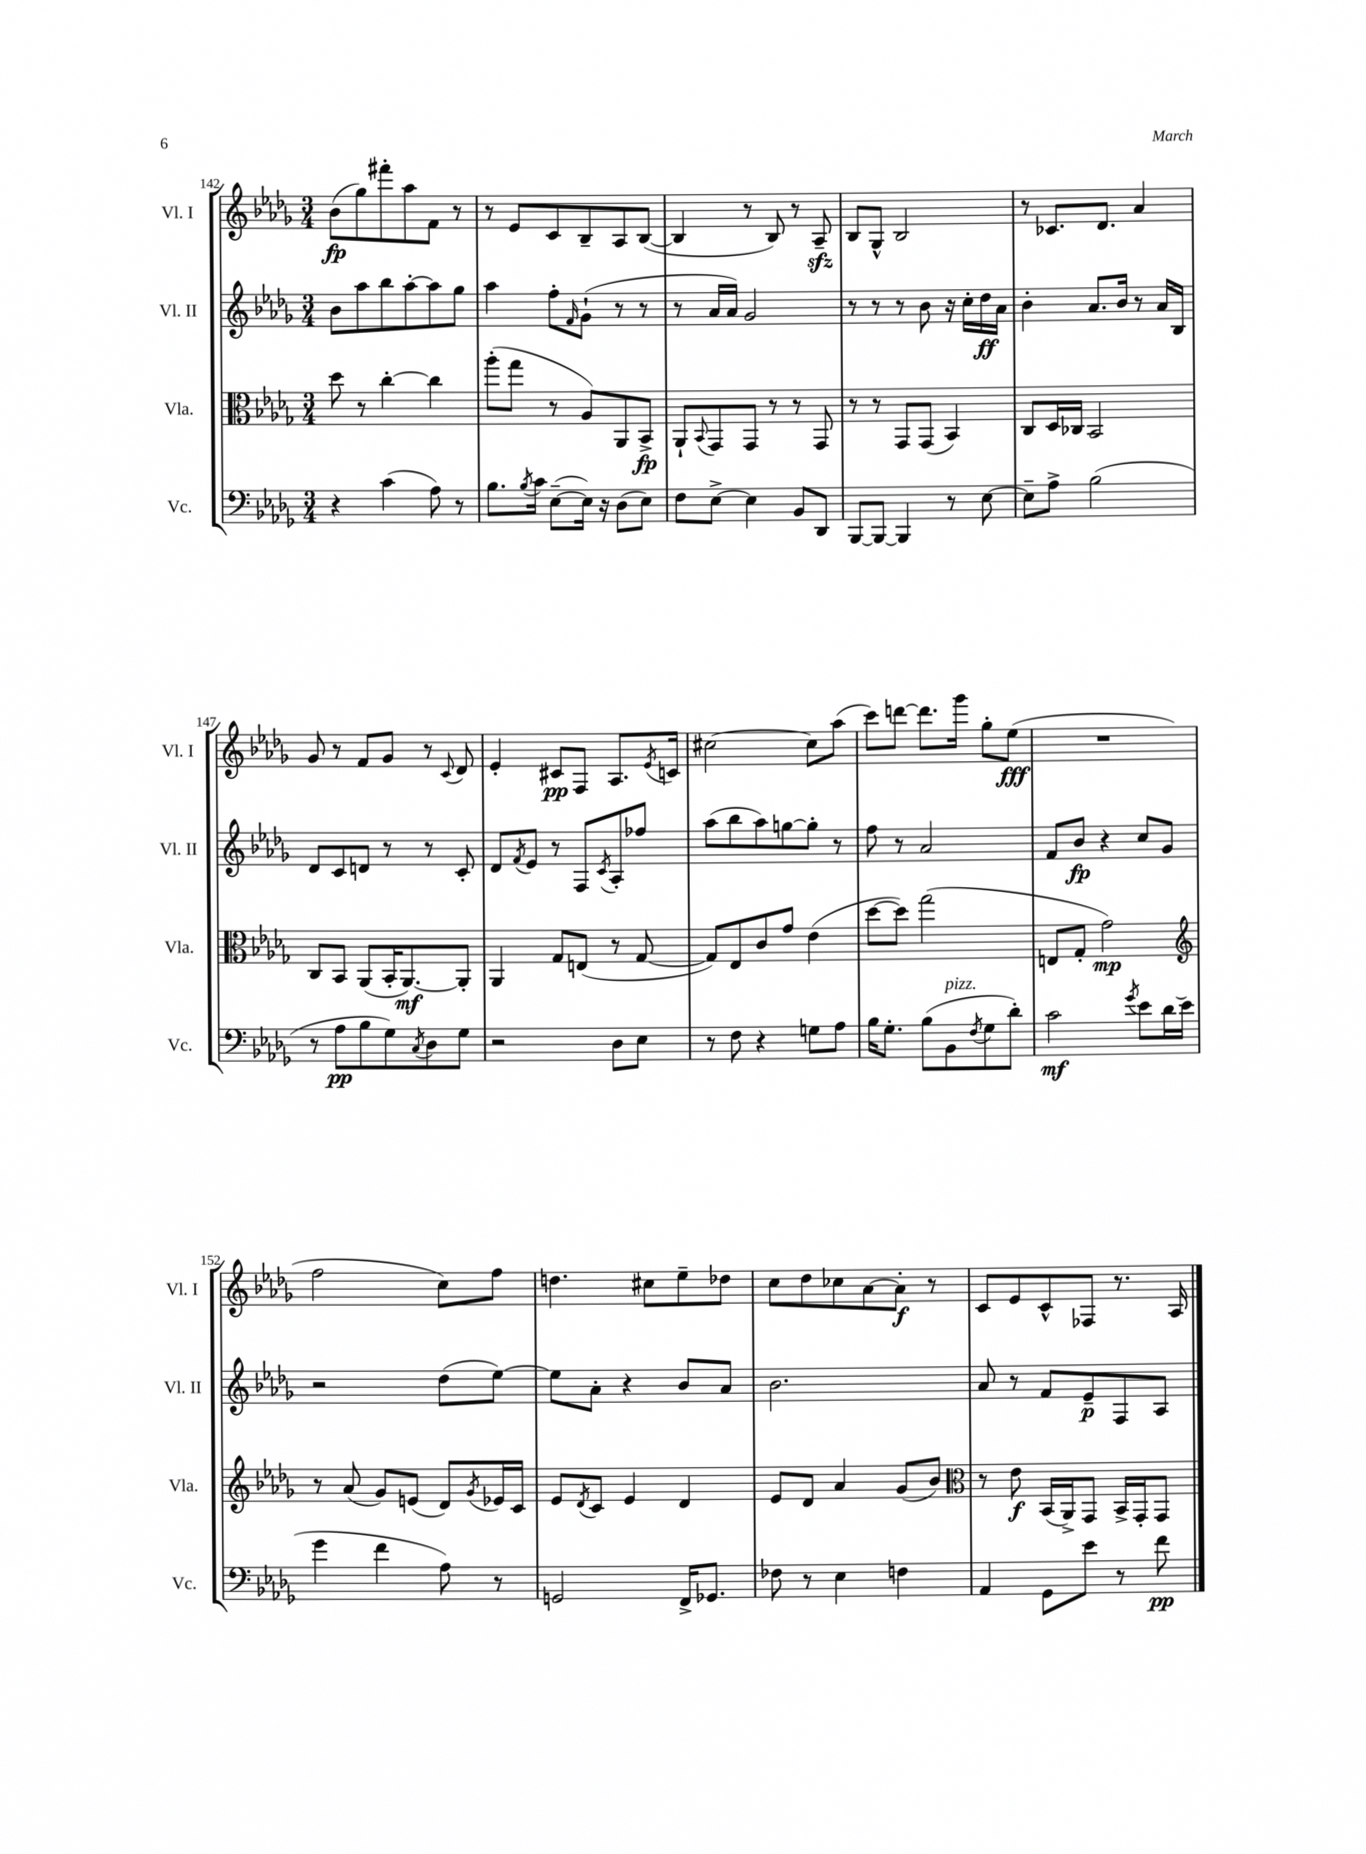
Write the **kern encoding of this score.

**kern	**kern	**kern	**kern
*staff4	*staff3	*staff2	*staff1
*clefF4	*clefC3	*clefG2	*clefG2
*k[b-e-a-d-g-]	*k[b-e-a-d-g-]	*k[b-e-a-d-g-]	*k[b-e-a-d-g-]
*M3/4	*M3/4	*M3/4	*M3/4
4r	8dd-	8b-	(8b-
.	8r	8aa-	8gg-)
(4c	[4cc'	8bb-	8fff#'
.	.	[8aa-'	8aa-
8A-)	4cc]	8aa-]	8f
8r	.	8gg-	8r
=	=	=	=
8.B-	(8aa-'	4aa-	8r
.	8gg-	.	8e-
8qB-	.	.	.
16c	.	.	.
([8E-~	8r	8ff'	8c
.	.	16qqf	.
16E-])	8A-)	(8g-`	8B-~
16r	.	.	.
(8D-	8AA-	8r	8A-
8E-)	8BB-^	8r	([8B-
=	=	=	=
8F	8AA-`	8r	4B-]
.	8qqBB-	.	.
[8E-^	8GG-	16a-	.
.	.	16a-)	.
4E-]	8GG-	2g-	8r
.	8r	.	8B-)
8BB-	8r	.	8r
8DD-	8GG-	.	8A-~
=	=	=	=
[8BBB-	8r	8r	8B-
8BBB-_	8r	8r	8G-^^
4BBB-]	8GG-	8r	2B-
.	(8GG-	8b-	.
8r	4BB-)	16r	.
.	.	16cc'	.
[8E-	.	16dd-	.
.	.	16a-	.
=	=	=	=
8E-~]	8C	4b-'	8r
8A-^	16D-	.	8.c-
.	16C-	.	.
(2B-	2BB-	8.a-	.
.	.	.	8.d-
.	.	16b-	.
.	.	8r	4a-
.	.	16a-	.
.	.	16B-	.
=	=	=	=
8r	8C	8d-	8g-
8A-	8BB-	8c	8r
8B-	(8AA-	8d	8f
8G-)	16BB-'	8r	8g-
.	[8.AA-)	.	.
8qC	.	.	.
8D-	.	8r	8r
.	.	.	8qqc
8G-	8AA-']	8c'	8d-
=	=	=	=
2r	4AA-	8d-	4e-'
.	.	8qf	.
.	.	8e-	.
.	8G-	8r	8c#
.	(8E	8F	8F
.	.	8qc	.
8D-	8r	8A-'	8.A-
8E-	[8G-	8ff-	.
.	.	.	8qe-
.	.	.	16c
=	=	=	=
8r	8G-])	(8aa-	[2cc#
8F	8E-	8bb-	.
4r	8c	8aa-)	.
.	8g-	[8gg	.
8G	(4e-	8gg']	8cc#]
8A-	.	8r	(8aa-
=	=	=	=
16B-	[8dd-	8ff	8ccc)
8.G-'	.	.	.
.	8dd-])	8r	[8ddd
(8B-	(2gg-	2a-	8.ddd]
8BB-	.	.	.
.	.	.	16ggg-
8qF	.	.	.
8G-	.	.	8gg-'
8d-')	.	.	(8ee-
=	=	=	=
2c	8E	8f	2.r
.	8G-'	8b-	.
.	2g-)	4r	.
8qg-	.	.	.
8e-	.	8cc	.
16d-	.	8g-	.
(16e-	.	.	.
=	=	=	=
*	*clefG2	*	*
4g-	8r	2r	2ff
.	(8a-	.	.
4f	8g-)	.	.
.	(8e	.	.
8A-)	8d-)	(8dd-	8cc)
.	8qg-	.	.
8r	16e-	[8ee-)	8ff
.	16c	.	.
=	=	=	=
2GG	8e-	8ee-]	4.dd
.	8qd-	.	.
.	8c	8a-'	.
.	4e-	4r	.
.	.	.	8cc#
16FF^	4d-	8b-	8ee-~
8.GG-	.	.	.
.	.	8a-	8dd-
=	=	=	=
8F-	8e-	2.b-	8cc
8r	8d-	.	8dd-
4E-	4a-	.	8cc-
.	.	.	[8a-
4F	(8g-	.	8a-']
.	8b-)	.	8r
=	=	=	=
*	*clefC3	*	*
4AA-	8r	8a-	8c
.	8e-	8r	8e-
8GG-	(16BB-	8f	8c^^
.	16AA-^)	.	.
8e-	8GG-	8e-~	8F-
8r	16BB-^	8F	8.r
.	16GG-'	.	.
8f	8GG-	8A-	.
.	.	.	16A-
==	==	==	==
*-	*-	*-	*-
